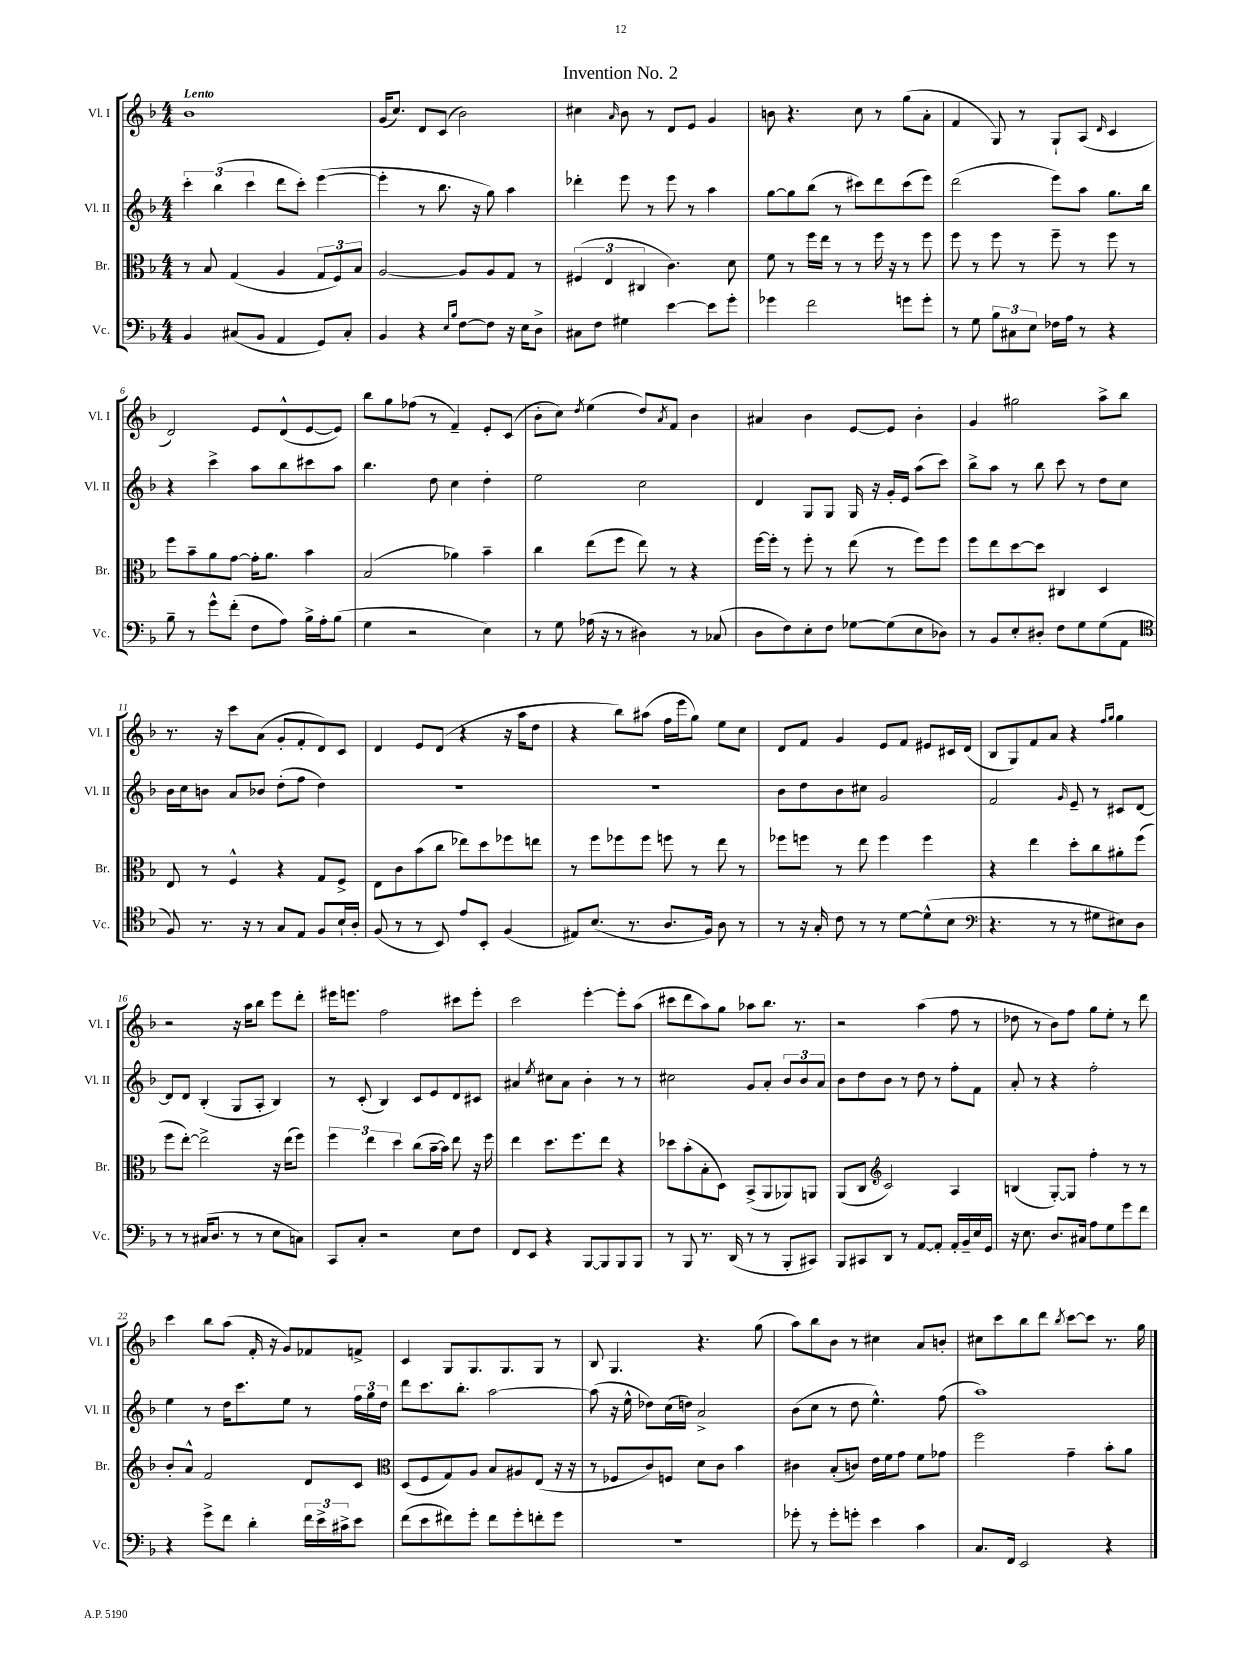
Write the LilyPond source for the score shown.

\header { title = "Invention No. 2" }
<<
\new StaffGroup <<
\new Staff = "s0" \with { instrumentName = "Vl. I" shortInstrumentName = "Vl. I" } {
    \clef treble \key f \major \numericTimeSignature \time 4/4 \tempo "Lento"
    bes'1 |
    g'16( c''8.) d'8 c'8( bes'2) |
    cis''4 \grace { a'16 } bes'8 r8 d'8 e'8 g'4 |
    b'8 r4. c''8 r8 g''8( a'8-. |
    f'4 g8) r8 g8-! a8( \grace { d'16 } c'4 |
    d'2) e'8 d'8-^( e'8~ e'8) |
    bes''8 g''8 fes''8( r8 f'4--) e'8-. c'8( |
    bes'8-. c''8) \acciaccatura { d''8 } e''4( d''8) \acciaccatura { a'8 } f'8 bes'4 |
    ais'4 bes'4 e'8~ e'8 bes'4-. |
    g'4 gis''2 a''8-> bes''8 |
    r8. r16 c'''8 a'8( g'8-. f'8-. d'8) c'8 |
    d'4 e'8 d'8( r4 r16 a''16 d''8 |
    r4 bes''8) ais''8( f''16 e'''16 g''8) e''8 c''8 |
    d'8 f'8 g'4 e'8 f'8 eis'8 cis'16 d'16( |
    bes8 g8) f'8 a'8 r4 \grace { f''16 g''16 } g''4 |
    r2 r16 a''16 bes''8 e'''8 d'''8-. |
    eis'''16 e'''8. f''2 cis'''8 e'''8-. |
    c'''2 e'''4~-. e'''8-. a''8( |
    cis'''8 d'''8 a''8) g''8 aes''8 bes''8. r8. |
    r2 a''4( f''8 r8 |
    des''8 r8 bes'8) f''8 g''8 e''8-. r8 d'''8 |
    c'''4 bes''8 a''8( f'16-. r16 g'8) fes'8 f'8-> |
    c'4 g8 g8. g8. g8 r8 |
    bes8 g4. r4. g''8( |
    a''8) bes''8 bes'8 r8 cis''4 a'8 b'8-. |
    cis''8 c'''8 bes''8 d'''8 \acciaccatura { bes''8 } c'''8~ c'''8 r8. g''16 \bar "|." |
}
\new Staff = "s1" \with { instrumentName = "Vl. II" shortInstrumentName = "Vl. II" } {
    \clef treble \key f \major \numericTimeSignature \time 4/4
    \tuplet 3/2 { c'''4-. bes''4( c'''4 } d'''8 c'''8-.) e'''4~( |
    e'''4-. r8 bes''8. r16 g''8) a''4 |
    des'''4-. e'''8 r8 e'''8 r8 a''4 |
    g''8~ g''8 bes''8( r8 cis'''8) d'''8 cis'''8( e'''8) |
    d'''2( e'''8) a''8 g''8. bes''16 |
    r4 c'''4-> a''8 bes''8 cis'''8 a''8 |
    bes''4. d''8 c''4 d''4-. |
    e''2 c''2 |
    d'4 g8 g8 g16 r16 g'16-. e'16 a''8( c'''8) |
    bes''8-> a''8 r8 bes''8 c'''8 r8 d''8 c''8 |
    bes'16 c''16 b'8 a'8 bes'8 d''8-.( f''8 d''4) |
    R1 |
    R1 |
    bes'8 d''8 bes'8 cis''8 g'2 |
    f'2 \grace { g'16 } e'8-- r8 cis'8 d'8~ |
    d'8 d'8 bes4-.( g8 a8-. bes4) |
    r8 c'8-.( bes4) c'8 e'8 d'8 cis'8 |
    ais'4 \acciaccatura { e''8 } cis''8 ais'8 bes'4-. r8 r8 |
    cis''2 g'8 a'8-. \tuplet 3/2 { bes'8 bes'8 a'8 } |
    bes'8 d''8 bes'8 r8 d''8 r8 f''8-. f'8 |
    a'8-. r8 r4 f''2-. |
    e''4 r8 d''16 c'''8. e''8 r8 \tuplet 3/2 { f''16 g''16 d''16 } |
    d'''8 c'''8. bes''8.-. a''2~ |
    a''8( r16 e''16-^ des''8) c''16( d''16) a'2-> |
    bes'8( c''8 r8 d''8 e''4.-^) f''8( |
    a''1) \bar "|." |
}
\new Staff = "s2" \with { instrumentName = "Br." shortInstrumentName = "Br." } {
    \clef alto \key f \major \numericTimeSignature \time 4/4
    r8 bes8 g4( a4 \tuplet 3/2 { g8 f8) bes8 } |
    a2~ a8 a8 g8 r8 |
    \tuplet 3/2 { fis4( e4 cis4 } c'4.) d'8 |
    f'8 r8 f''16 e''16 r8 r8 f''16 r16 r8 f''8 |
    f''8 r8 f''8 r8 f''8-- r8 f''8 r8 |
    f''8 bes'8-- a'8 g'8~ g'16-. a'8. bes'4 |
    bes2( aes'4) bes'4-- |
    c''4 e''8( f''8 e''8) r8 r4 |
    f''16~ f''16-. r8 f''8-. r8 e''8( r8 f''8) f''8 |
    f''8 e''8 d''8~ d''8 cis4 d4 |
    e8 r8 f4-^ r4 g8 f8-> |
    e8 c'8 bes'8( c''8 ees''8) d''8 fes''8 e''8 |
    r8 f''8 fes''8 fes''8 f''8 r8 e''8 r8 |
    fes''8 f''8 r8 e''8 f''4 f''4 |
    r4 e''4 d''8-. c''8 ais'8-. f''8( |
    f''8 e''8~-.) e''2-> r16 e''16( f''8) |
    \tuplet 3/2 { f''4 e''4 d''4 } c''8( bes'16~-- bes'16) e''8 r16 f''16 |
    e''4 d''8. f''8. e''8 r4 |
    des''8 bes'8-.( bes8-. d8) bes,8->( a,8 aes,8) a,8 |
    a,8( c8 \clef treble c'2) a4 |
    b4( g8~-.) g8 f''4-. r8 r8 |
    bes'8-. a'8-^ f'2 d'8 c'8 |
    \clef alto d8( f8 g8) a8 bes8 ais8 e8( r16 r16 |
    r8 fes8 c'8) f8 d'8 c'8 bes'4 |
    cis'4 bes8-.( c'8) e'16 f'16 g'8 f'8 ges'8 |
    f''2 g'4-- bes'8-. a'8 \bar "|." |
}
\new Staff = "s3" \with { instrumentName = "Vc." shortInstrumentName = "Vc." } {
    \clef bass \key f \major \numericTimeSignature \time 4/4
    bes,4 cis8( bes,8 a,4 g,8) cis8-. |
    bes,4 r4 \grace { e16 bes16 } f8~ f8 r16 e16 d8-> |
    cis8 f8 gis4 e'4~ e'8 g'8-. |
    ges'4 f'2 g'8 g'8-. |
    r8 g8 \tuplet 3/2 { bes8 cis8 e8 } fes16 a16 r8 r4 |
    bes8-- r8 g'8-^ f'8-.( f8 a8) bes16-> a16-. bes8( |
    g4 r2 e4) |
    r8 g8 aes16( r16 r8 dis4) r8 ces8( |
    d8 f8) e8-. f8 ges8~ ges8( e8 des8) |
    r8 bes,8 e8-. dis8-. f8 g8 g8( a,8 |
    \clef tenor f8) r8. r16 r8 g8 e8 f8 bes16-! a16-. |
    f8( r8 r8 bes,8) e'8 bes,8-. f4( |
    eis8) bes8.( r8. a8. f16) a8 r8 |
    r8 r16 g16-. c'8 r8 r8 d'8~ d'8-^( bes8 |
    \clef bass r4. r8 r8 gis8 eis8) d8 |
    r8 r8 cis16( d8. r8 r8 e8 c8) |
    c,8 c8-. r2 e8 f8 |
    f,8 e,8 r4 bes,,8~ bes,,8 bes,,8 bes,,8 |
    r8 bes,,8 r8. d,16( r8 r8 bes,,8-. cis,8) |
    bes,,8 cis,8 d,8 r8 a,8~ a,8-. a,16-. bes,16-- e16 g,16 |
    r16 e8. d8. cis16 a8 g8 g'8 f'8 |
    r4 g'8-> f'8 d'4-. \tuplet 3/2 { f'16 e'16-> cis'16-> } e'8 |
    f'8( e'8 fis'8) g'8-. fis'8 g'8-. f'8-. g'8 |
    R1 |
    ges'8-. r8 ges'8-. g'8-. e'4 c'4 |
    c8. f,16 e,2 r4 \bar "|." |
}
>>
>>
